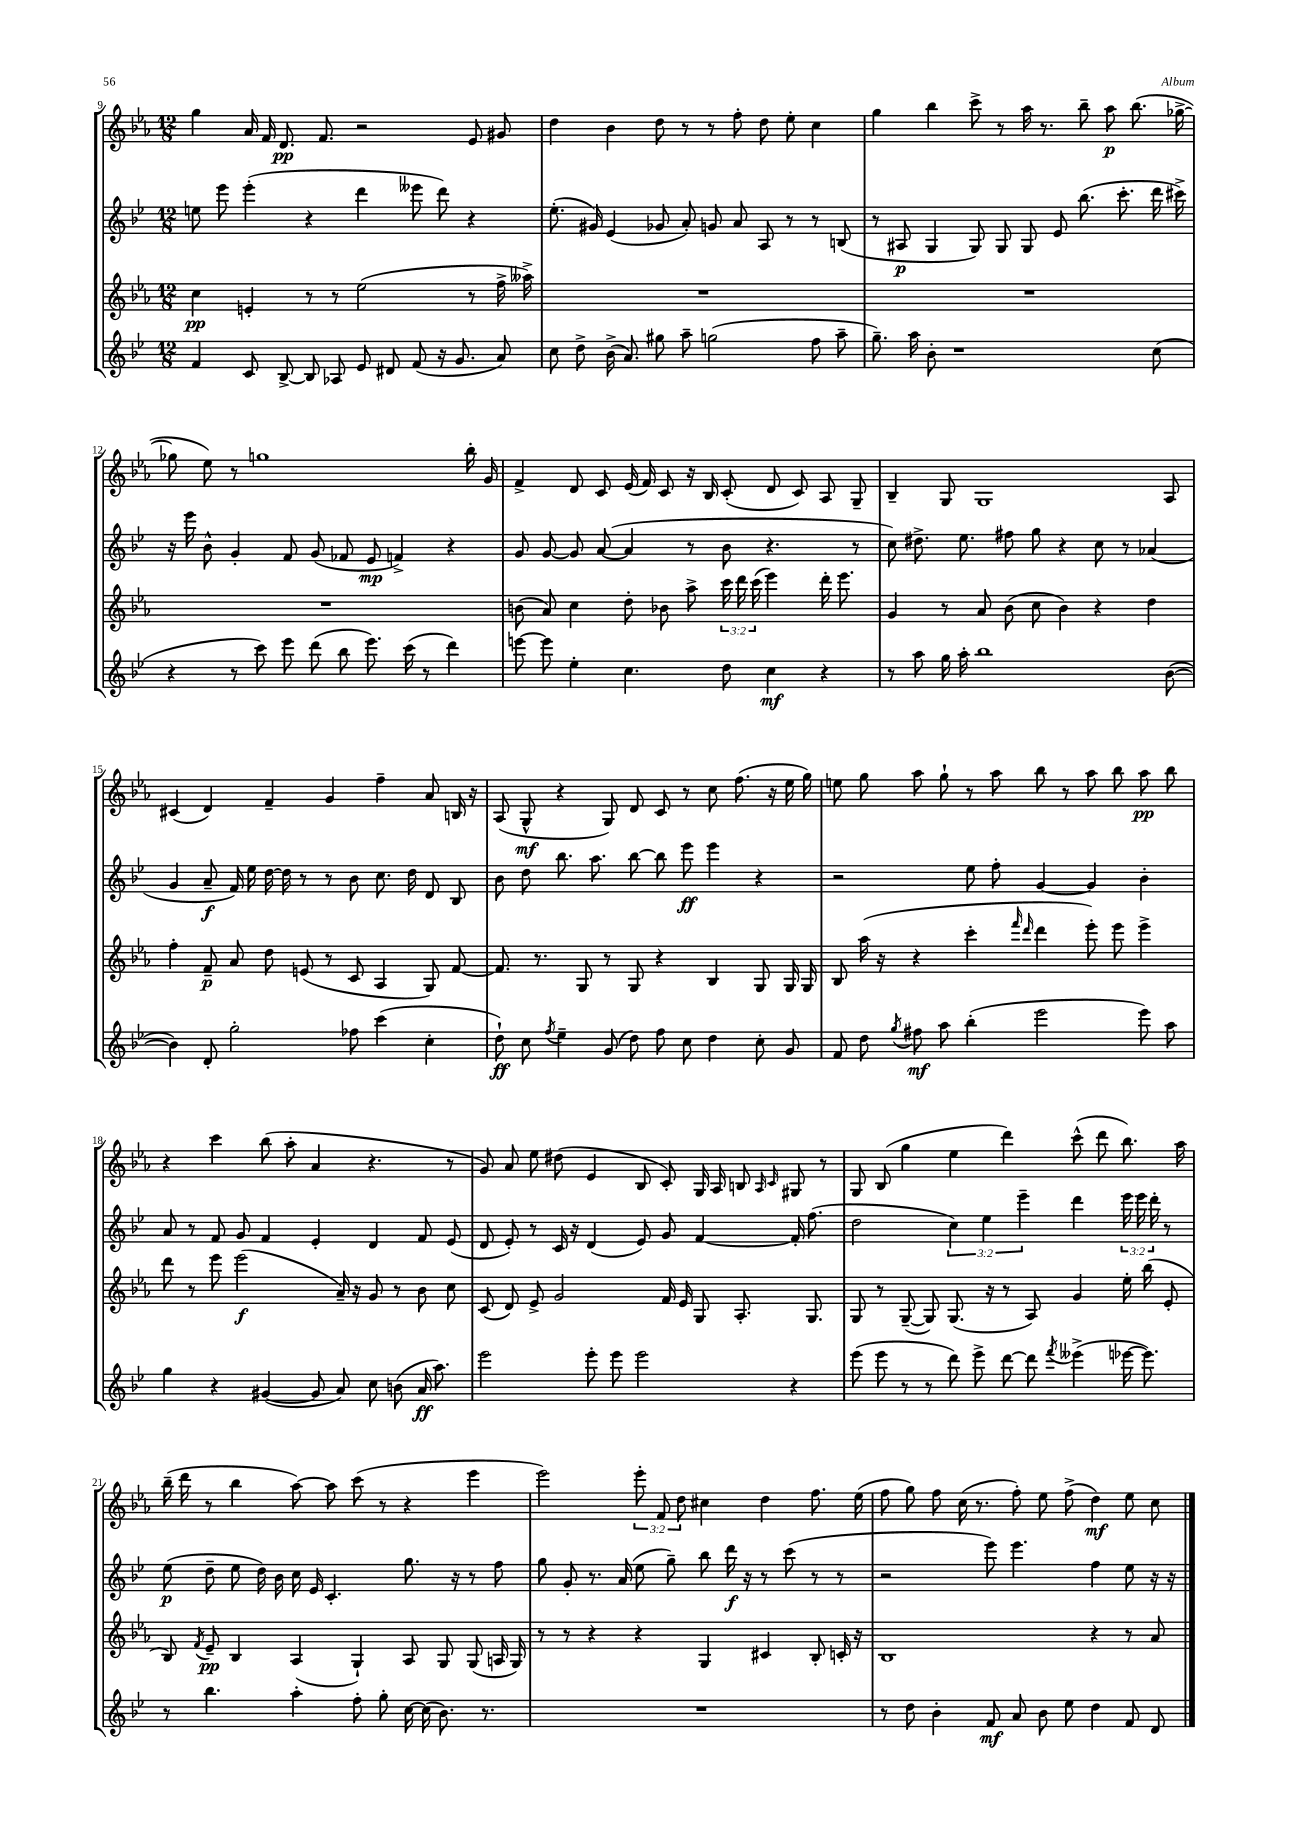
<<
\new StaffGroup <<
\new Staff = "s0" {
    \clef treble \key ees \major \numericTimeSignature \time 12/8 \override Staff.TupletNumber.text = #tuplet-number::calc-fraction-text
    \autoBeamOff g''4 aes'16 f'16 d'8.\pp f'8. r2 ees'8 gis'8 |
    d''4 bes'4 d''8 r8 r8 f''8-. d''8 ees''8-. c''4 |
    g''4 bes''4 c'''8-> r8 aes''16 r8. bes''8-- aes''8\p bes''8.( ges''16~-> |
    ges''8 ees''8) r8 g''1 bes''16-. g'16 |
    f'4-> d'8 c'8 ees'16( f'16) c'8 r16 bes16 c'8-.( d'8 c'8) aes8 g8-- |
    bes4-- g8 g1 aes8 |
    cis'4( d'4) f'4-- g'4 f''4-- aes'8 b16 r16 |
    aes8( g8-^\mf r4 g8) d'8 c'8 r8 c''8 f''8.( r16 ees''16 g''16) |
    e''8 g''8 aes''8 g''8-! r8 aes''8 bes''8 r8 aes''8 bes''8 aes''8\pp bes''8 |
    r4 c'''4 bes''8( aes''8-. aes'4 r4. r8 |
    g'8) aes'8 ees''8 dis''8( ees'4 bes8 c'8-.) g16 aes16 b8 \grace { aes16 c'16 } gis8 r8 |
    g8 bes8( g''4 ees''4 d'''4) c'''8-^( d'''8 bes''8.) aes''16 |
    bes''16--( d'''16 r8 bes''4 aes''8~) aes''8 c'''8( r8 r4 ees'''4 |
    ees'''2) \tuplet 3/2 { ees'''8-. f'8 d''8 } cis''4 d''4 f''8. ees''16( |
    f''8 g''8) f''8 c''16( r8. f''8-.) ees''8 f''8->( d''4\mf) ees''8 c''8 \bar "|." |
}
\new Staff = "s1" {
    \clef treble \key bes \major \numericTimeSignature \time 12/8 \override Staff.TupletNumber.text = #tuplet-number::calc-fraction-text
    \autoBeamOff e''8 ees'''8 ees'''4-.( r4 d'''4 eeses'''8 d'''8) r4 |
    ees''8.-.( gis'16) ees'4( ges'8 a'8-.) g'8 a'8 a8 r8 r8 b8( |
    r8 ais8\p g4 g8) g8 g8 ees'8 bes''8.( c'''8.-. d'''16 cis'''16->) |
    r16 ees'''16 bes'8-^ g'4-. f'8 g'8( fes'8 ees'8\mp f'4->) r4 |
    g'8 g'8~ g'8 a'8~( a'4 r8 bes'8 r4. r8 |
    c''8) dis''8.-> ees''8. fis''8 g''8 r4 c''8 r8 aes'4( |
    g'4 a'8--\f f'16) ees''16 d''16~ d''16 r8 r8 bes'8 c''8. d''16 d'8 bes8 |
    bes'8 d''8 bes''8. a''8. bes''8~ bes''8 ees'''8\ff ees'''4 r4 |
    r2 ees''8 f''8-. g'4~ g'4 bes'4-. |
    a'8 r8 f'8 g'8 f'4 ees'4-. d'4 f'8 ees'8( |
    d'8 ees'8-.) r8 c'16 r16 d'4( ees'8) g'8 f'4~ f'16-. f''8.( |
    d''2 \tuplet 3/2 { c''4) ees''4 ees'''4-- } d'''4 \tuplet 3/2 { ees'''16 ees'''16 d'''16-. } r8 |
    ees''8\p( d''8-- ees''8 d''16) bes'16 c''16 ees'16 c'4.-. g''8. r16 r8 f''8 |
    g''8 g'8-. r8. a'16( ees''8 g''8--) bes''8 d'''16\f r16 r8 c'''8( r8 r8 |
    r2 ees'''8) ees'''4. f''4 ees''8 r16 r16 \bar "|." |
}
\new Staff = "s2" {
    \clef treble \key ees \major \numericTimeSignature \time 12/8 \override Staff.TupletNumber.text = #tuplet-number::calc-fraction-text
    \autoBeamOff c''4\pp e'4-. r8 r8 ees''2( r8 f''16-> aeses''16->) |
    R1. |
    R1. |
    R1. |
    b'8( aes'8) c''4 d''8-. bes'8 aes''8-> \tuplet 3/2 { c'''16 d'''16 c'''16( } ees'''4) d'''16-. ees'''8. |
    g'4 r8 aes'8 bes'8( c''8 bes'4) r4 d''4 |
    f''4-. f'8--\p aes'8 d''8 e'8( r8 c'8 aes4 g8) f'8~ |
    f'8. r8. g8 r8 g8 r4 bes4 g8 g16 g16 |
    bes8 aes''16( r16 r4 c'''4-. \grace { f'''16 d'''16 } d'''4 ees'''8-.) ees'''8 ees'''4-> |
    d'''8 r8 ees'''8 ees'''2\f( aes'16--) r16 g'8 r8 bes'8 c''8 |
    c'8( d'8) ees'8-> g'2 f'16 ees'16 g8 aes8.-. g8. |
    g8 r8 g8~--( g8) g8.( r16 r8 aes8) g'4 ees''16-. bes''16( ees'8-. |
    bes8) \acciaccatura { f'8 } ees'8--\pp bes4 aes4( g4-!) aes8 g8 g8( a16 g16) |
    r8 r8 r4 r4 g4 cis'4 bes8-. c'16-. r16 |
    bes1 r4 r8 aes'8 \bar "|." |
}
\new Staff = "s3" {
    \clef treble \key bes \major \numericTimeSignature \time 12/8
    \autoBeamOff f'4 c'8 bes8~-> bes8 aes8 ees'8 dis'8 f'8( r16 g'8. a'8) |
    c''8 d''8-> bes'16->( a'8.) gis''8 a''8-- g''2( f''8 a''8-- |
    g''8.--) a''16 bes'8-. r1 c''8( |
    r4 r8 c'''8) ees'''8 d'''8( bes''8 ees'''8.) c'''16( r8 d'''4) |
    e'''8~ e'''8 ees''4-. c''4. d''8 c''4\mf r4 |
    r8 a''8 g''16 a''16-. bes''1 bes'8~( |
    bes'4) d'8-. g''2-. fes''8 c'''4( c''4-. |
    d''8-!\ff) c''8 \acciaccatura { f''8 } ees''4-- g'8( d''8) f''8 c''8 d''4 c''8-. g'8 |
    f'8 d''8 \acciaccatura { g''8 } fis''8\mf a''8 bes''4-.( ees'''2 ees'''8) a''8 |
    g''4 r4 gis'4~( gis'8 a'8) c''8 b'8( a'16\ff a''8.) |
    ees'''2 ees'''8-. ees'''8 ees'''2 r4 |
    ees'''8( ees'''8 r8 r8 d'''8) ees'''8-> d'''8~ d'''8 \acciaccatura { f'''8 } eeses'''4->( ees'''16~ ees'''8.) |
    r8 bes''4. a''4-. f''8-. g''8-. c''16~ c''16( bes'8.) r8. |
    R1. |
    r8 d''8 bes'4-. f'8\mf a'8 bes'8 ees''8 d''4 f'8 d'8 \bar "|." |
}
>>
>>
\layout { \context { \Score currentBarNumber = #9 } }
